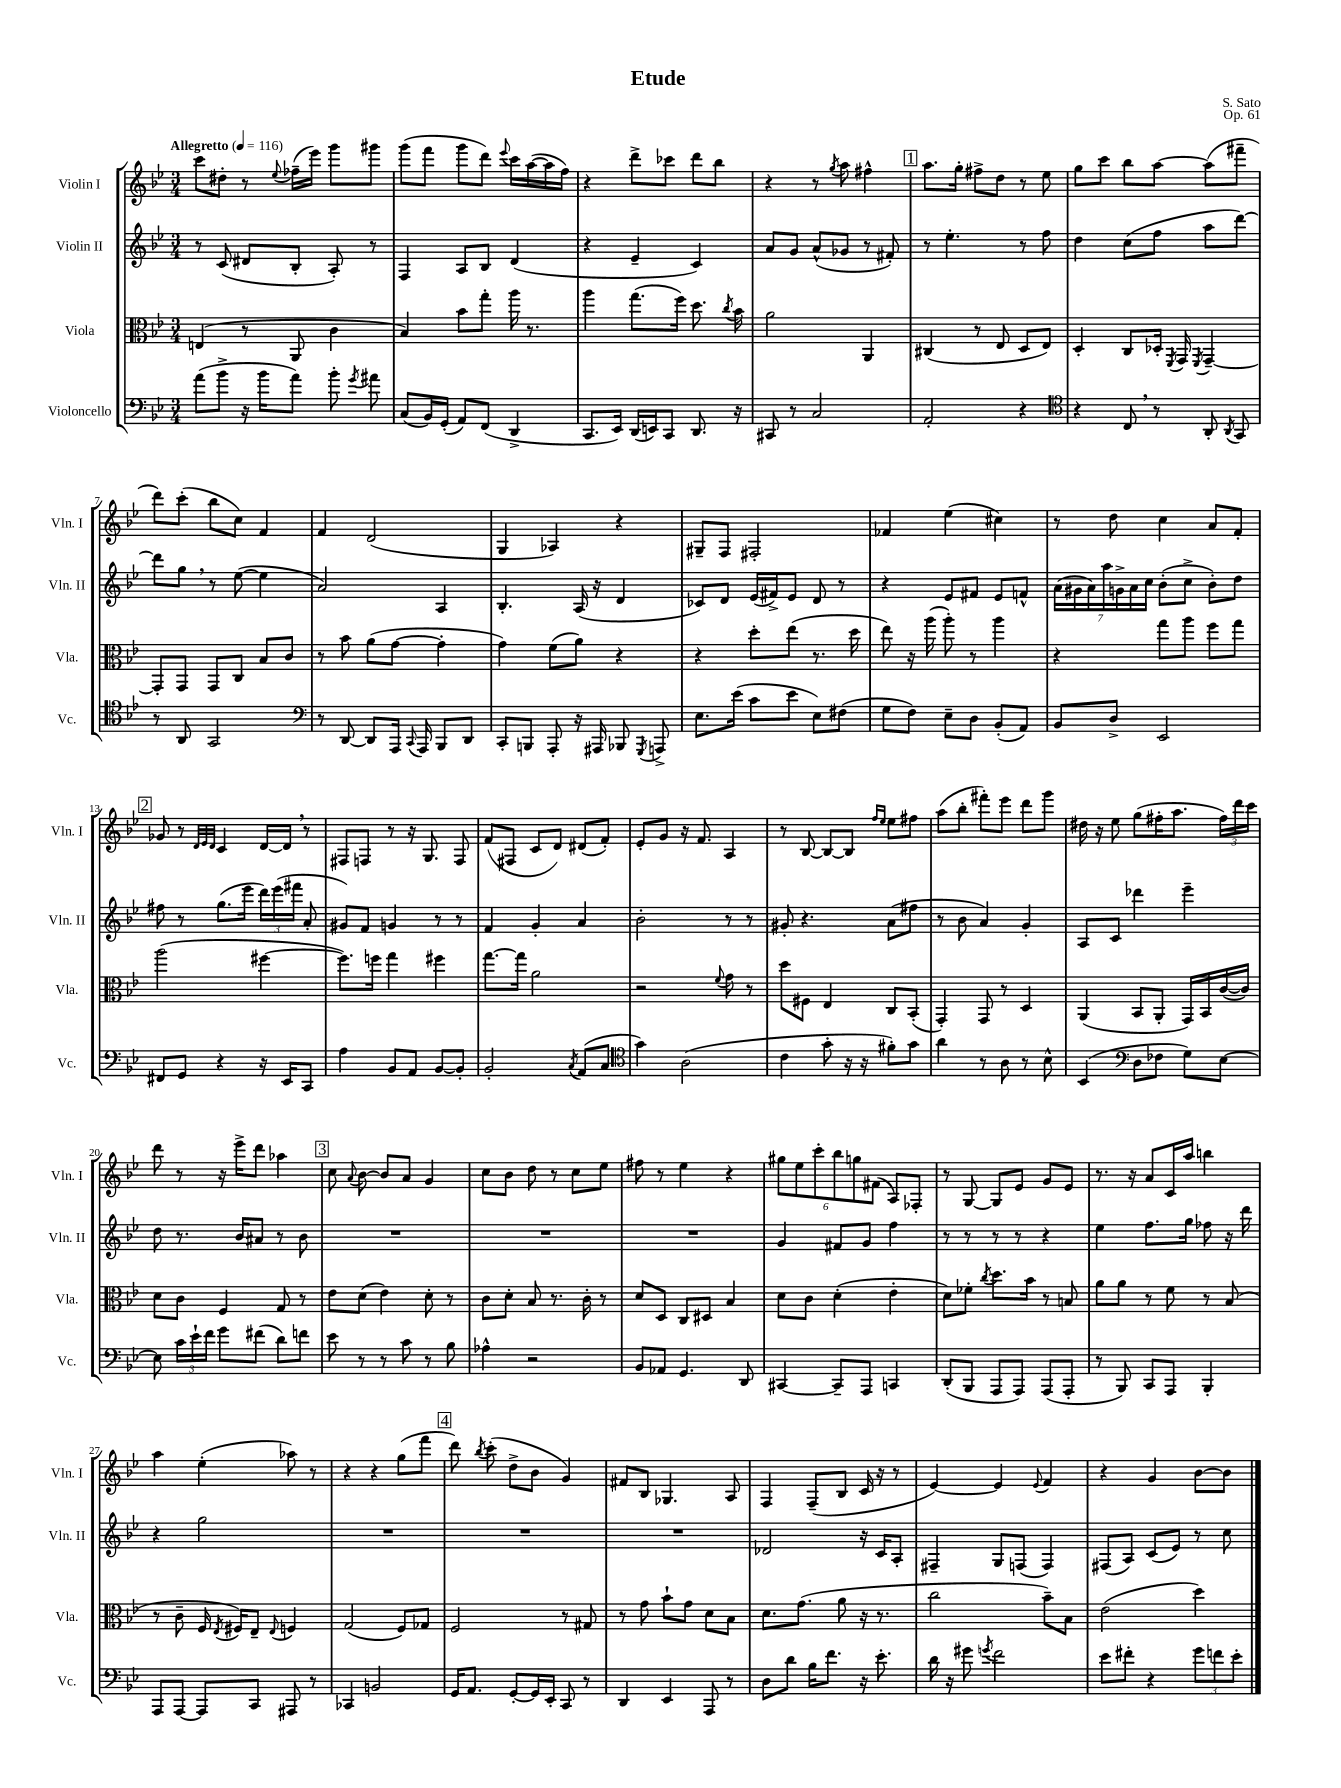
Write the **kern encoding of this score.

**kern	**kern	**kern	**kern
*staff4	*staff3	*staff2	*staff1
*clefF4	*clefC3	*clefG2	*clefG2
*k[b-e-]	*k[b-e-]	*k[b-e-]	*k[b-e-]
*M3/4	*M3/4	*M3/4	*M3/4
*MM116	*MM116	*MM116	*MM116
(8a	(4E	8r	8ccc
8b-^	.	(8c	8dd#'
16r	8r	8d#	8r
16b-	.	.	.
.	.	.	8qqee-
8a)	8AA	8B-'	(16ff-~
.	.	.	16eee-)
8b-'	4c	8A')	8ggg
8qg	.	.	.
8a#	.	8r	8ggg#
=	=	=	=
(8C	4B-)	4F	(8ggg
16BB-)	.	.	8fff
(16GG'	.	.	.
8AA)	8b-	8A	8ggg
(8FF	8gg'	8B-	8ddd)
.	.	.	8qqeee-
4DD^	16aa	(4d	16ccc
.	8.r	.	([16aa
.	.	.	16aa]
.	.	.	16ff)
=	=	=	=
8.CC	4aa	4r	4r
16EE-)	.	.	.
(16DD	(8.gg	4e-~	8ddd^
16EE)	.	.	.
8CC	.	.	8ccc-
.	16ff)	.	.
8.DD	8.dd	4c)	8ddd
.	.	.	8bb-
.	8qcc	.	.
16r	16b-	.	.
=	=	=	=
8CC#	2a	8a	4r
8r	.	8g	.
2C	.	(8a^^	8r
.	.	.	8qgg
.	.	8g-	8aa
.	4AA	8r	4ff#^^
.	.	8f#')	.
=	=	=	=
2AA'	(4C#	8r	8.aa
.	.	4.ee-'	.
.	.	.	16gg'
.	8r	.	8ff#^
.	8E-	.	8dd
4r	8D	8r	8r
.	8E-)	8ff	8ee-
=	=	=	=
*clefC4	*	*	*
4r	4D'	4dd	8gg
.	.	.	8ccc
8C	8C	(8cc	8bb-
8r	16D-'	8ff	[8aa
.	8qFF	.	.
.	16GG	.	.
.	8qFF	.	.
8AA'	[4GG~	8aa	(8aa]
8qAA	.	.	.
8GG	.	[8ddd)	8fff#~
=	=	=	=
8r	8GG']	8ddd]	8ddd)
8AA	8GG	8gg	(8ccc'
2GG	8GG	8r	8bb-
.	8C	([8ee-	8cc)
.	8B-	4ee-]	4f
.	8c	.	.
=	=	=	=
*clefF4	*	*	*
8r	8r	2a)	4f
[8DD	8b-	.	.
8DD]	(8a	.	(2d
16AAA	[8g	.	.
8qqCC	.	.	.
16AAA	.	.	.
8BBB-	4g']	4A	.
8DD	.	.	.
=	=	=	=
8CC'	4g)	4.B-'	4G
8BBB	.	.	.
8AAA'	(8f	.	4A-)
16r	8a)	(16A	.
16AAA#	.	16r	.
8BBB-	4r	4d	4r
8qGGG	.	.	.
8AAA^	.	.	.
=	=	=	=
8.E-	4r	8c-)	8G#~
.	.	8d	8F
(16e-	.	.	.
8c	8dd'	(16e-	2F#'
.	.	16f#^)	.
8e-	(8ee-	8e-	.
8E-)	8.r	8d	.
(8F#	.	8r	.
.	16dd	.	.
=	=	=	=
8G	8ee-)	4r	4f-
8F)	16r	.	.
.	(16aa	.	.
8E-~	8aa')	8e-	(4ee-
8D	8r	8f#	.
(8BB-'	4aa	8e-	4cc#)
8AA)	.	8f^^	.
=	=	=	=
8BB-	4r	(28a	8r
.	.	28g#	.
.	.	28a)	.
.	.	28aa	.
8D^	.	.	8dd
.	.	28g^	.
.	.	28a	.
.	.	28cc	.
2EE-	8gg	(8b-'	4cc
.	8aa	8cc^	.
.	8ff	8b-')	8a
.	8gg	8dd	8f'
=	=	=	=
8FF#	(2aa	8ff#	8g-
8GG	.	8r	8r
.	.	.	32qqd
.	.	.	32qqe-
.	.	.	32qqd
4r	.	(8.gg	4c
.	.	16eee-	.
16r	[4ff#	24ddd)	[16d
.	.	(24eee-	.
16EE-	.	.	16d]
.	.	24fff#	.
8CC	.	8a'	8r
=	=	=	=
4A	8.ff#])	8g#)	8F#
.	.	8f	8F
.	16ff	.	.
8BB-	4gg	4g	8r
8AA	.	.	16r
.	.	.	8.G
[8BB-	4ff#	8r	.
8BB-']	.	8r	8F
=	=	=	=
2BB-'	[8.gg	4f	(8f
.	.	.	8F#
.	16gg]	.	.
.	2a	4g'	8c
.	.	.	8d)
8qC	.	.	.
(8AA	.	4a	(8d#
8C	.	.	8f')
=	=	=	=
*clefC4	*	*	*
4g)	2r	2b-'	8e-'
.	.	.	8g
(2A	.	.	16r
.	.	.	8.f
.	8qqf	.	.
.	8g	8r	4A
.	8r	8r	.
=	=	=	=
4c	8dd	8g#'	8r
.	8F#	4.r	[8B-
8g'	4E-	.	8B-_
16r	.	.	8B-]
16r	.	.	.
.	.	.	16qqff
.	.	.	16qqee-
8f#')	8C	(8a	8ee-
8g	(8BB-'	8ff#	8ff#
=	=	=	=
4a	4GG')	8r	(8aa
.	.	8b-	8bb-'
8r	8GG	4a)	8fff#')
8A	8r	.	8eee-
8r	4D	4g'	8ddd
8B-^^	.	.	8ggg
=	=	=	=
(4BB-	(4AA	8A	16dd#
.	.	.	16r
.	.	8c	8ee-
*clefF4	*	*	*
8D	8BB-	4ddd-	(8gg
8F-	8AA'	.	16ff#'
.	.	.	8.aa
8G)	16GG)	4eee-~	.
.	16BB-	.	.
[8E-	([16c	.	24ff#)
.	.	.	24ddd
.	16c])	.	.
.	.	.	24ccc
=	=	=	=
8E-]	8d	8dd	8ddd
24c	8c	8.r	8r
24e-`	.	.	.
24f	.	.	.
8g	4F	.	16r
.	.	16b-	16eee-^
(8f#	.	8a#	8ddd
8d)	8G	8r	4aa-
8f	8r	8b-	.
=	=	=	=
8e-	8e-	2.r	8cc
.	.	.	8qqa
8r	(8d	.	[8b-
8r	4e-)	.	8b-]
8c	.	.	8a
8r	8d'	.	4g
8B-	8r	.	.
=	=	=	=
4A-^^	8c	2.r	8cc
.	8d'	.	8b-
2r	8B-	.	8dd
.	8.r	.	8r
.	.	.	8cc
.	16c'	.	.
.	8r	.	8ee-
=	=	=	=
8BB-	8d	2.r	8ff#
8AA-	8D	.	8r
4.GG	8C	.	4ee-
.	8D#	.	.
.	4B-	.	4r
8DD	.	.	.
=	=	=	=
[4CC#	8d	4g	12gg#
.	.	.	12ee-
.	8c	.	.
.	.	.	12ccc'
8CC#~]	(4d'	8f#	12bb-
.	.	.	12gg
8AAA	.	8g	.
.	.	.	(12f#
4CC	4e-'	4ff	8A)
.	.	.	8F-'
=	=	=	=
(8DD'	8d)	8r	8r
8BBB-	8f-'	8r	[8G
.	8qcc	.	.
8AAA	8.dd	8r	8G]
8AAA)	.	8r	8e-
.	16b-	.	.
(8AAA	8r	4r	8g
8AAA'	8B	.	8e-
=	=	=	=
8r	8a	4ee-	8.r
8BBB-)	8a	.	.
.	.	.	16r
8CC	8r	8.ff	8a
8AAA	8f	.	16c
.	.	16gg	16aa
4BBB-'	8r	8ff-	4bb
.	(8B-	16r	.
.	.	16ddd	.
=	=	=	=
8AAA	8r	4r	4aa
[8AAA	8c~	.	.
8AAA]	16F	2gg	(4ee-'
.	8qE-	.	.
.	16F#)	.	.
8CC	8E-~	.	.
.	8qqE-	.	.
8AAA#	4F	.	8aa-)
8r	.	.	8r
=	=	=	=
4CC-	(2G	2.r	4r
2BB	.	.	4r
.	8F)	.	(8gg
.	8G-	.	8fff
=	=	=	=
16GG	2F	2.r	8ddd)
8.AA	.	.	.
.	.	.	8qbb-
.	.	.	(8ccc'
[8GG'	.	.	8dd^
16GG]	.	.	8b-
16EE-'	.	.	.
8CC	8r	.	4g)
8r	8G#	.	.
=	=	=	=
4DD	8r	2.r	8f#
.	8g	.	8B-
4EE-	8b-`	.	4.G-
.	8g	.	.
8AAA	8d	.	.
8r	8B-	.	8A
=	=	=	=
8D	8.d	2d-	4F
8d	.	.	.
.	(8.g	.	.
16B-	.	.	(8F~
8.f	.	.	.
.	8a	.	8B-
16r	16r	16r	16c
8.e-'	8.r	16c	16r
.	.	8A'	8r
=	=	=	=
16d	2cc	4F#~	[4e-)
16r	.	.	.
8g#	.	.	.
8qg	.	.	.
2f	.	8G	4e-]
.	.	(8F	.
.	.	.	8qqe-
.	8b-~)	4F)	4f
.	8B-	.	.
=	=	=	=
8e-	(2e-	(8F#	4r
8f#'	.	8A)	.
4r	.	(8c	4g
.	.	8e-)	.
12g	4dd)	8r	[8b-
12f	.	.	.
.	.	8cc	8b-]
12e-'	.	.	.
==	==	==	==
*-	*-	*-	*-
